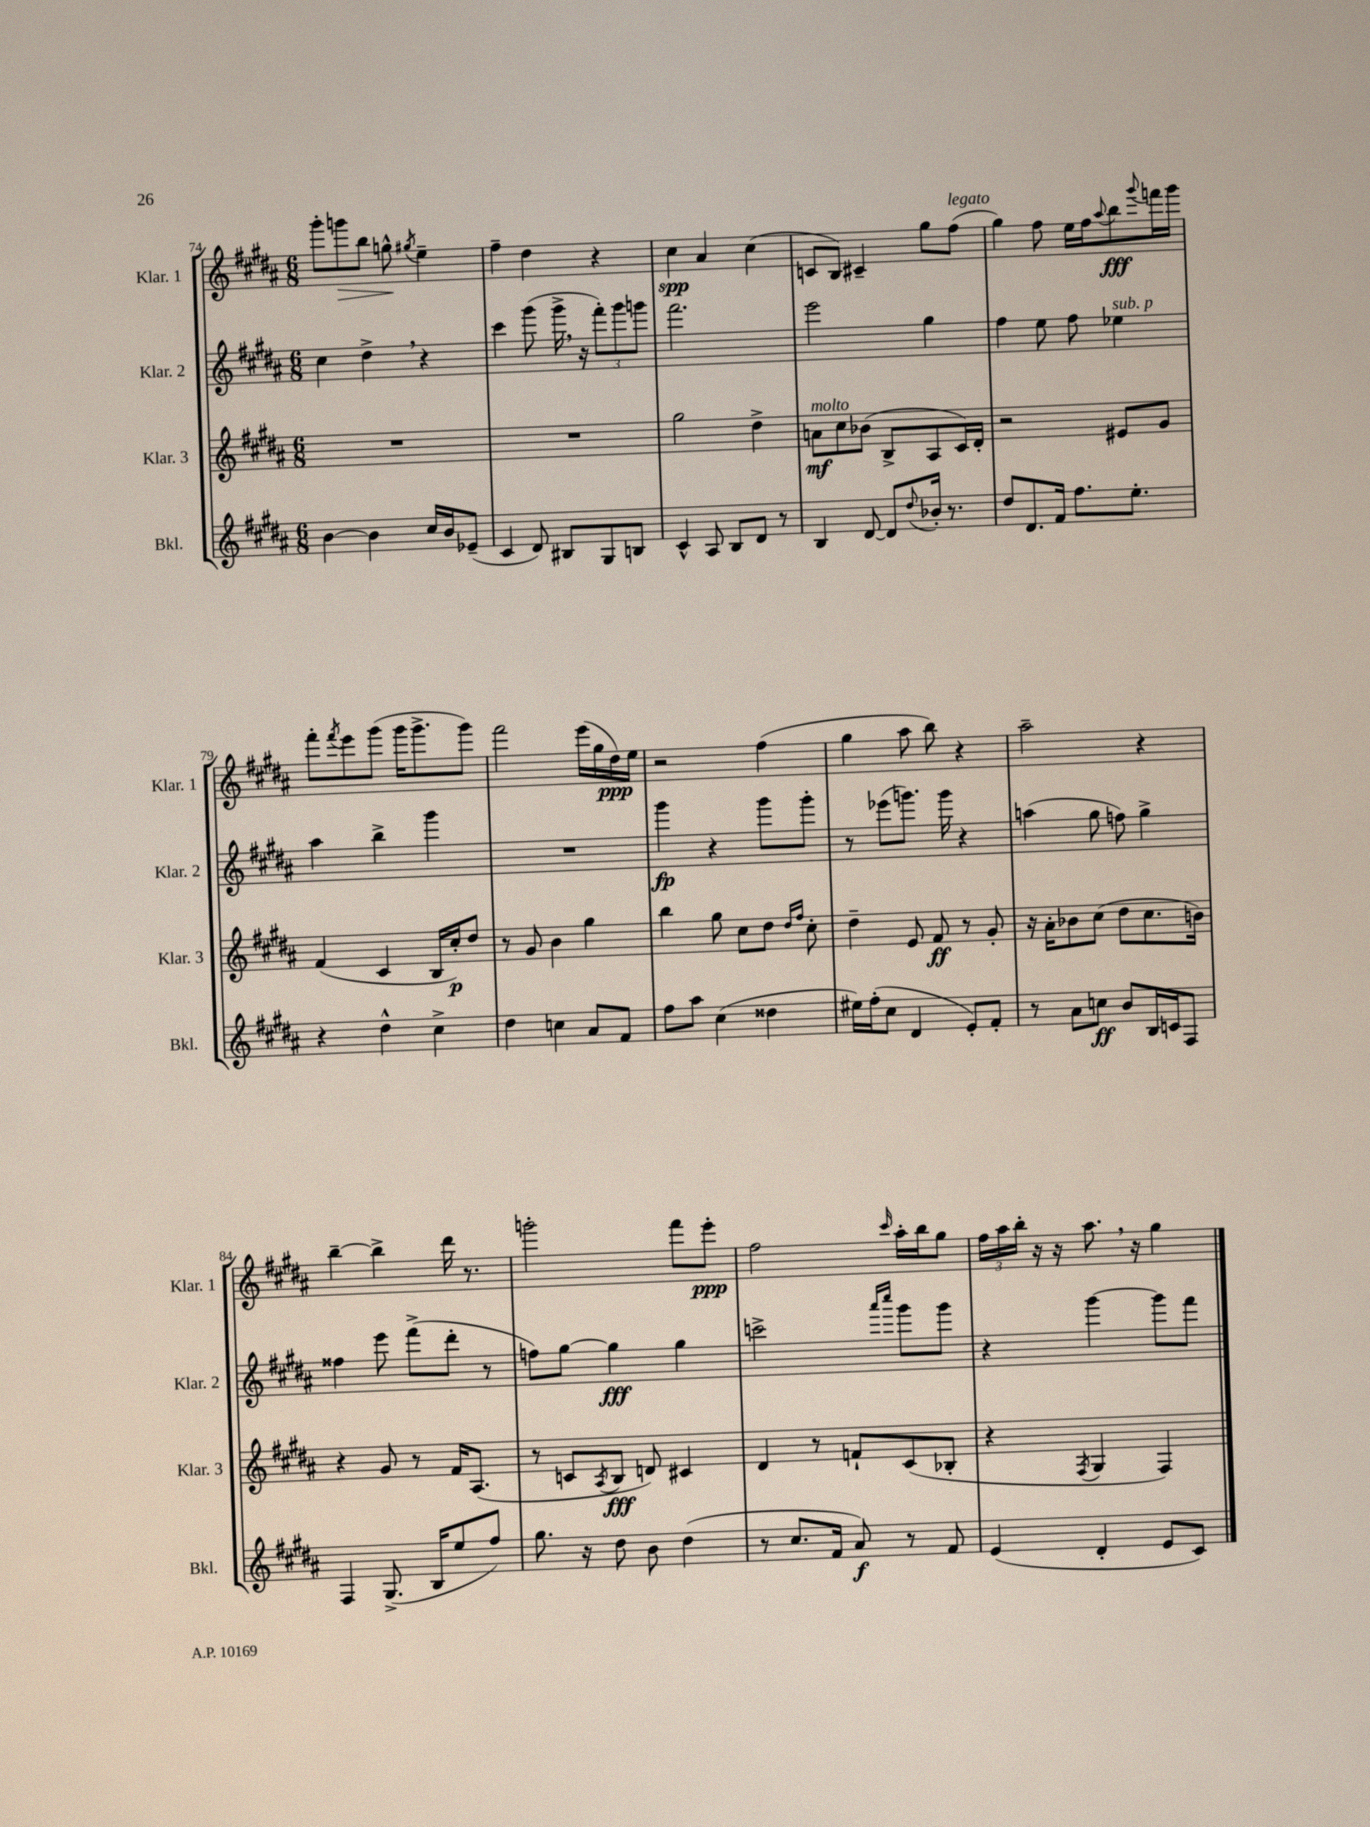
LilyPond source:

<<
\new StaffGroup <<
\new Staff = "s0" \with { instrumentName = "Klar. 1" shortInstrumentName = "Klar. 1" } {
    \clef treble \key b \major \numericTimeSignature \time 6/8
    gis'''8-. g'''8\> b''8 g''8-^\! \acciaccatura { gis''8 } e''4-- |
    fis''4-- dis''4 r4 |
    cis''4\spp ais'4 cis''4( |
    c'8 b8) cis'4-- gis''8 fis''8^\markup { \italic "legato" }( |
    gis''4) fis''8 e''16 fis''16 \appoggiatura { ais''8 } b''8\fff \appoggiatura { gis'''8 } f'''16 gis'''16 |
    fis'''8-. \acciaccatura { fis'''8 } e'''8 gis'''8( gis'''16 gis'''8.-> gis'''8) |
    fis'''2 e'''16( gis''16 dis''16\ppp) e''16 |
    r2 fis''4( |
    gis''4 ais''8 b''8) r4 |
    ais''2-- r4 |
    b''4~-- b''4-> dis'''16 r8. |
    g'''2-. fis'''8 e'''8-.\ppp |
    fis''2 \grace { cis'''16 } ais''16-. b''16 gis''8 |
    \tuplet 3/2 { fis''16 ais''16 b''16-. } r16 r16 ais''8. \breathe r16 gis''4 \bar "|." |
}
\new Staff = "s1" \with { instrumentName = "Klar. 2" shortInstrumentName = "Klar. 2" } {
    \clef treble \key b \major \numericTimeSignature \time 6/8
    cis''4 dis''4-> \breathe r4 |
    cis'''4 gis'''8( gis'''16-> \breathe r16 \tuplet 3/2 { fis'''8-.) gis'''8 g'''8 } |
    fis'''2. |
    e'''2 gis''4 |
    fis''4 e''8 fis''8 ees''4^\markup { \italic "sub. p" } |
    ais''4 b''4-> gis'''4 |
    R2. |
    gis'''4\fp r4 gis'''8 gis'''8-. |
    r8 ees'''8( g'''8.) g'''16 r4 |
    a''4( gis''8 f''8) gis''4-> |
    fisis''4 e'''8 fis'''8->( dis'''8-. r8 |
    f''8) gis''8~ gis''4\fff gis''4 |
    c'''2-> \grace { ais'''16 cis''''16 } gis'''8 gis'''8 |
    r4 gis'''4~ gis'''8 fis'''8 \bar "|." |
}
\new Staff = "s2" \with { instrumentName = "Klar. 3" shortInstrumentName = "Klar. 3" } {
    \clef treble \key b \major \numericTimeSignature \time 6/8
    R2. |
    R2. |
    gis''2 dis''4-> |
    a'8\mf^\markup { \italic "molto" } cis''8 bes'8( b8-> ais8 cis'16) dis'16-. |
    r2 eis'8 gis'8 |
    fis'4( cis'4 b16 cis''16-.\p) dis''8 |
    r8 gis'8 b'4 gis''4 |
    b''4 gis''8 cis''8 dis''8 \grace { dis''16 fis''16 } cis''8-. |
    dis''4-- e'8 fis'8\ff r8 gis'8-. |
    r16 ais'16-. bes'8 cis''8( dis''8 cis''8. b'16) |
    r4 gis'8 r8 fis'16 ais8.( |
    r8 c'8 \acciaccatura { ais8 } b8\fff d'8) cis'4 |
    dis'4 r8 f'8-! cis'8( bes8-. |
    r4 \acciaccatura { fis8 } gis4 fis4) \bar "|." |
}
\new Staff = "s3" \with { instrumentName = "Bkl." shortInstrumentName = "Bkl." } {
    \clef treble \key b \major \numericTimeSignature \time 6/8
    b'4~ b'4 cis''16 b'16 ees'8--( |
    cis'4 dis'8) bis8 gis8 b8 |
    cis'4-^ ais8 b8 dis'8 r8 |
    b4 dis'8~ dis'8 \appoggiatura { dis''8 } bes'16-. r8. |
    dis''8 dis'8. fis'16 fis''8. e''8.-. |
    r4 dis''4-^ cis''4-> |
    dis''4 c''4 ais'8 fis'8 |
    fis''8 ais''8 cis''4( disis''4 |
    eis''16) fis''16-.( cis''8 dis'4 e'8-.) fis'8-. |
    r8 ais'8 c''8\ff b'8 b16 c'16 fis8 |
    fis4 gis8.->( b16 e''8 fis''8) |
    gis''8. r16 dis''8 b'8 dis''4( |
    r8 cis''8. fis'16 ais'8\f) r8 fis'8 |
    e'4( dis'4-. e'8 cis'8) \bar "|." |
}
>>
>>
\layout { \context { \Score currentBarNumber = #74 } }
